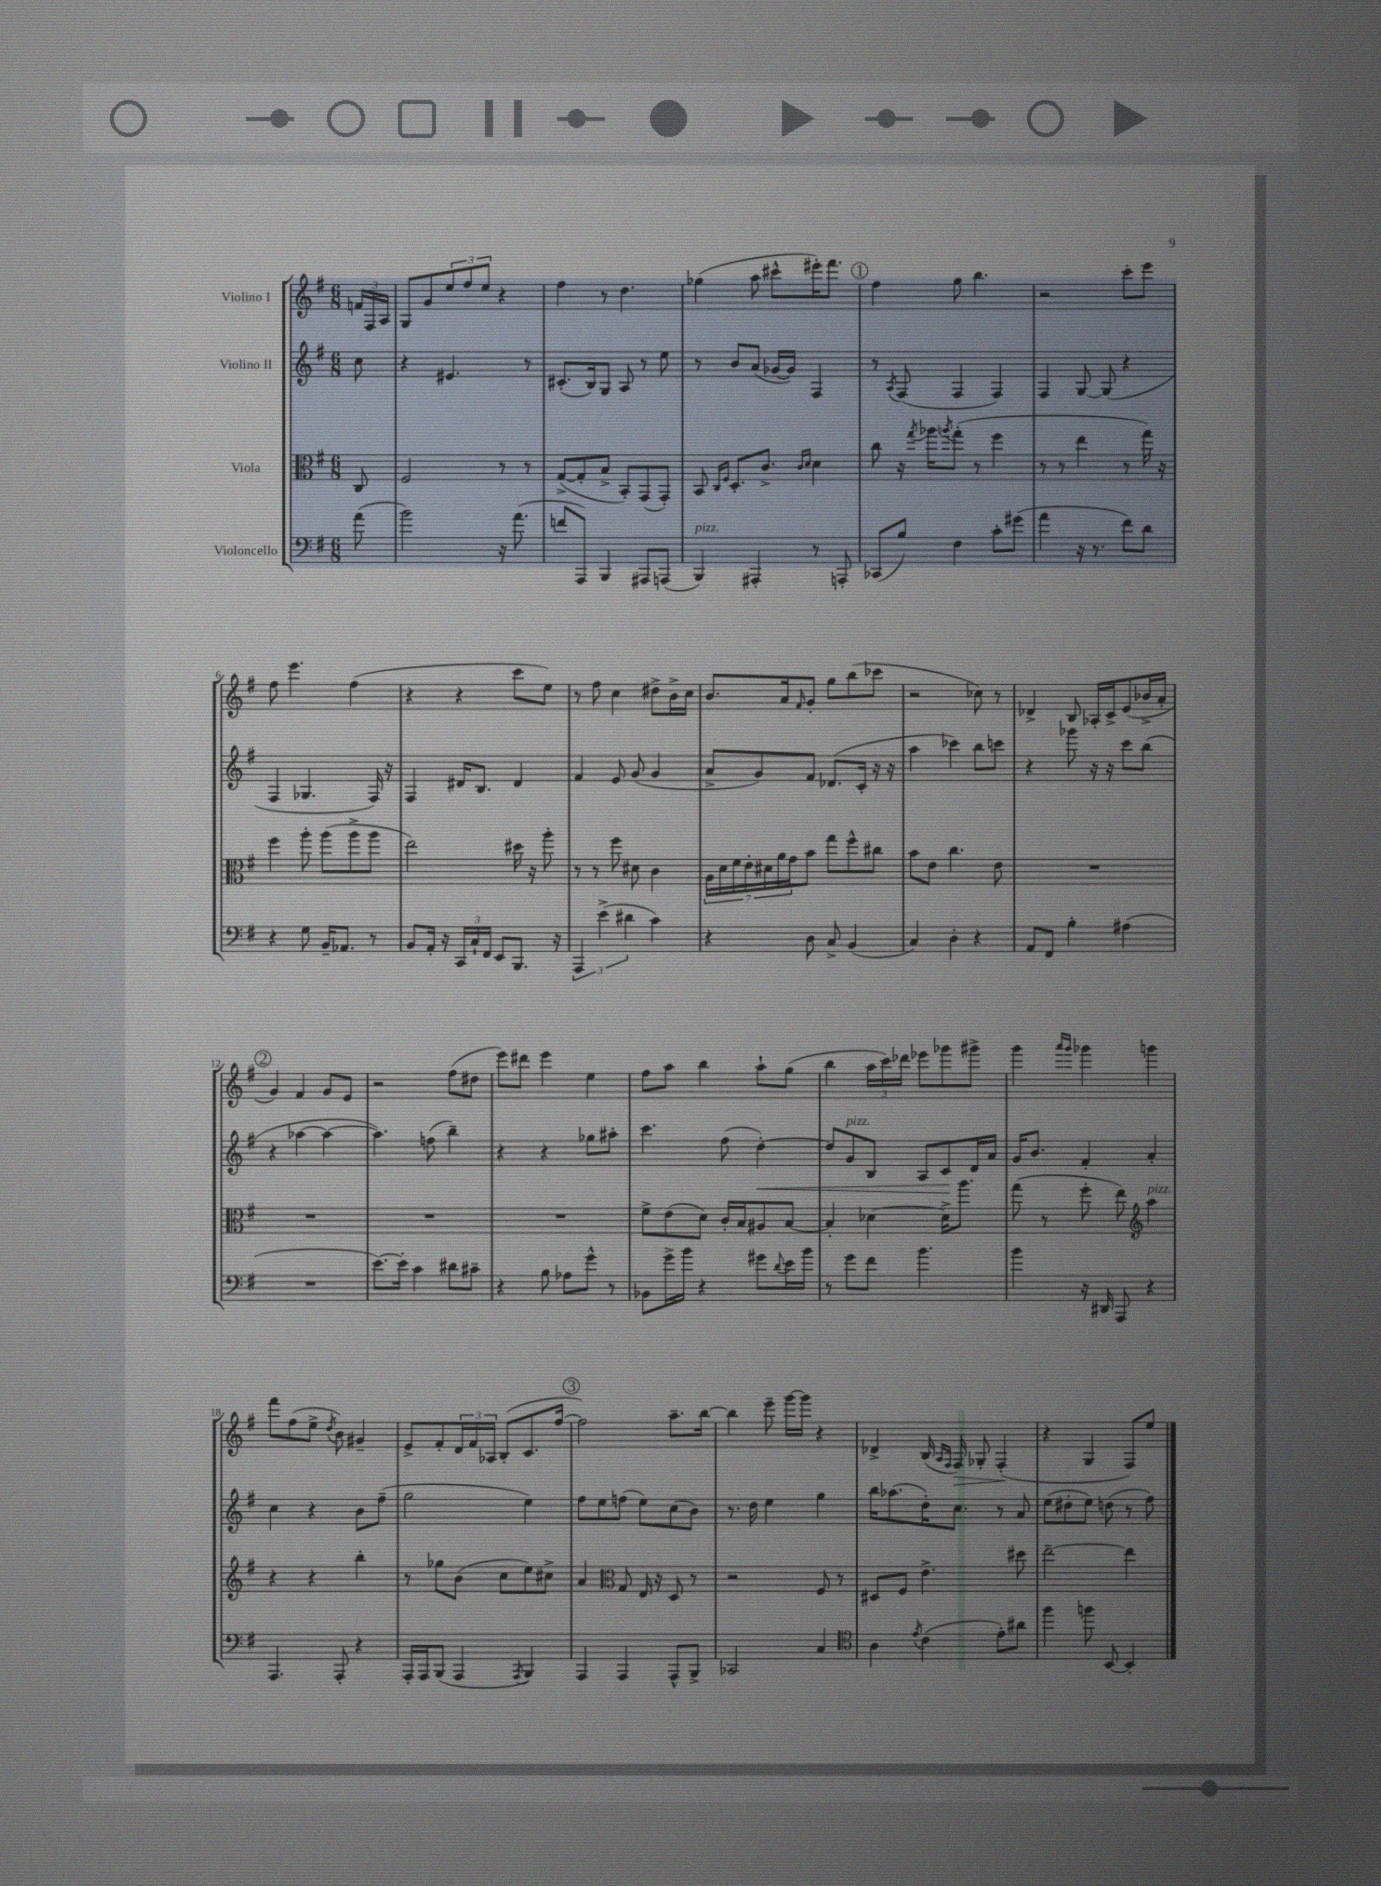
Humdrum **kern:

**kern	**kern	**kern	**dynam	**kern	**dynam
*part4	*part3	*part2	*part2	*part1	*part1
*staff4	*staff3	*staff2	*staff2	*staff1	*staff1
*I"Violoncello	*I"Viola	*I"Violino II	*	*I"Violino I	*
*clefF4	*clefC3	*clefG2	*	*clefG2	*
*k[f#]	*k[f#]	*k[f#]	*	*k[f#]	*
*M6/8	*M6/8	*M6/8	*	*M6/8	*
=	=	=	=	=	=
(8a\	8C/	8cc\	.	24fn/LL	.
.	.	.	.	24F#/	.
.	.	.	.	24A/JJ	.
=1	=1	=1	=1	=1	=1
2b\)	2F#/	4r	.	8G/L	.
.	.	.	.	8g/	.
.	.	4.e#X/	.	12ee/	.
.	.	.	.	12ff#/	.
.	.	.	.	12ee/J	.
16r	8r	.	.	4r	.
(8.a\	.	.	.	.	.
.	8r	8r	.	.	.
=2	=2	=2	=2	=2	=2
8fn/L	([8G^/L	(8.c#X'/L	.	4ff#\	.
8AAA/J)	8G'/]	.	.	.	.
.	.	16B/k)	.	.	.
4BBB/	8B^/J	8G/J	.	8r	.
.	8BB'/L)	8A/	.	4.dd\	.
8AAA#X/L	(8GG/	8r	.	.	.
(8AAAn/J	8GG'/J)	8ee\	.	.	.
=3	=3	=3	=3	=3	=3
!LO:TX:a:i:t=pizz.	!	!	!	!	!
4BBB/)	8BB/	8r	.	(4gg-X\	.
.	16qqC/LL	.	.	.	.
.	16qqF#/JJ	.	.	.	.
.	8.D'/L	8b/L	.	.	.
4AAA#X'/	.	(8a/J	.	8aa\	.
.	8.c^/J	.	.	.	.
.	.	[16g-X/LL	.	8ccc#X^^\L	.
.	.	16g-/JJ])	.	.	.
.	16qqc/LL	.	.	.	.
.	16qqd/JJ	.	.	.	.
8r	4d\	4F#/	.	16eee#X'\K)	.
.	.	.	.	8.fff#\J	.
8AAAn'/	.	.	.	.	.
!!LO:REH:place=s1:t=1
=4	=4	=4	=4	=4	=4
(8CC-X/L	8cc\	8r	.	4ff#\	.
.	.	8qA/	.	.	.
8B/J)	16r	(8F#/	.	.	.
.	8qgg/	.	.	.	.
.	16aa-X\KL	.	.	.	.
.	8qaan/	.	.	.	.
4F#\	(8gg'\J	4F#/	.	8gg\	.
.	8r	.	.	4.bb\	.
8c'\L	4ff#\	4F#/)	.	.	.
(8g#X\J	.	.	.	.	.
=5	=5	=5	=5	=5	=5
4a\	8r	4F#/	.	2r	.
.	8r	.	.	.	.
16r	4ee\	[8G/	.	.	.
8.r	.	.	.	.	.
.	.	(8G/]	.	.	.
8f#\L)	8r	4r	.	8ccc'\L	.
8d\J	16gg\)	.	.	8eee\J	.
.	16r	.	.	.	.
!!LO:LB:g=z
=6	=6	=6	=6	=6	=6
4r	4ff#\	4F#/	.	8ff#\	.
.	.	.	.	4.eee\	.
8G\	8aa'\	4.G-X/	.	.	.
16BB~/KL	(8aa\L	.	.	.	.
8.AA-X/J	.	.	.	.	.
.	8aa^\	.	.	(4ff#\	.
8r	8aa\J	16F#/)	.	.	.
.	.	16r	.	.	.
=7	=7	=7	=7	=7	=7
8BB/L	2ee\)	4F#/	.	4r	.
16AA'/Jk	.	.	.	.	.
16r	.	.	.	.	.
24CC/LL	.	16d#X/KL	.	4r	.
24C`/	.	.	.	.	.
.	.	8.B/J	.	.	.
24FF#/JJ	.	.	.	.	.
8EE/L	.	.	.	.	.
8.BBB/J	16dd#X\	4d#/	.	8ccc\L	.
.	16r	.	.	.	.
.	8aa'\	.	.	8ee\J)	.
16r	.	.	.	.	.
=8	=8	=8	=8	=8	=8
6AAA/	8r	4f#/	.	8r	.
.	8r	.	.	8ff#\	.
(6e^\	.	.	.	.	.
.	8ff#\	8e/	.	4cc\	.
6d#X\	.	.	.	.	.
.	8d#X\	(8g/	.	.	.
4c\)	4c\	4g/	.	8dd#X^\L	.
.	.	.	.	16b^\L	.
.	.	.	.	16cc\JJ	.
=9	=9	=9	=9	=9	=9
4r	28A\LL	8a^/L	.	8.b/L	.
.	28d\	.	.	.	.
.	28f#\	.	.	.	.
.	28e'\	.	.	.	.
.	.	8g/)	.	.	.
.	28d#X\	.	.	.	.
.	28a\	.	.	.	.
.	.	.	.	16a/k	.
.	28g\J	.	.	.	.
.	.	.	.	16qqf#/	.
8D\	8b\J	8f#/J	.	8g'/J	.
8C^/	8gg\L	(8.d-X/L	.	8gg\L	.
(4BB/	8ff#^^\	.	.	(8bb\	.
.	.	16c'/Jk	.	.	.
.	8cc#X\J	16r	.	8ccc-X\J	.
.	.	16r	.	.	.
=10	=10	=10	=10	=10	=10
4C/)	8b\L	4aa\	.	2r	.
.	8e\J	.	.	.	.
4D'\	4.cc\	4ccc-X\)	.	.	.
4r	.	8bb\L	.	8cc-X\)	.
.	8e\	8cccn\J	.	8r	.
=11	=11	=11	=11	=11	=11
8AA/L	2.r	4r	.	4d-X^/	.
8FF#/J	.	.	.	.	.
4B'\	.	8ggg-X\	.	8B/	.
.	.	16r	.	16A-X'/LL	.
.	.	16r	.	16c^/J	.
(4A#X\	.	8ccc\L	.	(8e/	.
.	.	(8bb\J	.	16b-X^/L	.
.	.	.	.	16a'/JJ	.
!!LO:LB:g=z
!!LO:REH:place=s1:t=2
=12	=12	=12	=12	=12	=12
2.r	2.r	4r	.	4g/)	.
.	.	[4aa-X\	.	4f#/	.
.	.	4aa-\_	.	8g/L	.
.	.	.	.	8e/J	.
=13	=13	=13	=13	=13	=13
[8.e\L)	2.r	4.aa-\])	.	2r	.
16e'\Jk]	.	.	.	.	.
4c\	.	.	.	.	.
.	.	(8ffn\	.	.	.
8d#X\L	.	4bb~\)	.	(8ff#\L	.
8c#X~\J	.	.	.	8dd#X\J	.
=14	=14	=14	=14	=14	=14
4r	2.r	4r	.	8eee\L)	.
.	.	.	.	8ddd#X\J	.
8B\	.	4r	.	4eee\	.
8A-X\L	.	.	.	.	.
8g^^\J	.	8gg-X\L	.	4ee\	.
8r	.	8aa#X'\J	.	.	.
=15	=15	=15	=15	=15	=15
8BB-X\L	8f#^\L	4.ccc\	.	8ff#\L	.
16g^\L	(8e\	.	.	8aa\J	.
16b\JJ	.	.	.	.	.
4r	8d\J)	.	.	4bb\	.
.	16c'/LL	(8ff#\	.	.	.
.	16B/J	.	.	.	.
!	!	!	!LO:HP:b	!	!
8g#X\L	8A#X/	[4dd'\)	<	8aa`\L	.
8qqd/	.	.	.	.	.
16e\L	[8B/J	.	.	(8gg\J	.
16b\JJ	.	.	.	.	.
=16	=16	=16	=16	=16	=16
8r	4B'/]	8dd/L]	.	4bb\	.
!	!	!LO:TX:a:i:t=pizz.	!	!	!
8g\L	.	8g/	.	.	.
8f#\J	[4d-X\	8B/J	.	24aa\LL	.
.	.	.	.	24ccc\)	.
.	.	.	.	24ddd-X\JJ	.
4.b\	.	8A/L	.	8eee-X\L	.
.	16d-^\KL]	8c/	.	8ggg-X\	.
.	8.aa\J	.	.	.	.
.	.	16d/L	[	8ggg#X^\J	.
.	.	16a/JJ	.	.	.
=17	=17	=17	=17	=17	=17
4b\	(8gg\	16g/KL	.	4ggg\	.
.	.	8.b/J	.	.	.
.	8r	.	.	.	.
.	.	.	.	16qqaaa/LL	.
.	.	.	.	16qqggg/JJ	.
16r	8ff#'\	4f#'/	.	4ggg-X\	.
16DD#X/	.	.	.	.	.
8AAA/	8ee\)	.	.	.	.
*	*clefG2	*	*	*	*
!	!LO:TX:a:i:t=pizz.	!	!	!	!
4r	4aa\	4a'/	.	4gggn\	.
!!LO:LB:g=z
=18	=18	=18	=18	=18	=18
4.AAA/	4r	4cc\	.	8fff#\L	.
.	.	.	.	(8ff#\	.
.	4r	4r	.	8ee^\J	.
.	.	.	.	8qdd/	.
8AAA'/	.	.	.	8b\)	.
4r	4bb'\	8b\L	.	4g#X~/	.
.	.	(8ff#~\J	.	.	.
=19	=19	=19	=19	=19	=19
16AAA'/LL	8r	2gg\	.	8e^/L	.
16AAA/J	.	.	.	.	.
(8BBB/J	8gg-X\L	.	.	8f#'/	.
4AAA/	(8b\J	.	.	24d/L	.
.	.	.	.	24f#/	.
.	.	.	.	24A-X/JJ	.
.	8cc\L	.	.	(8B'/L	.
8qAAA/	.	.	.	.	.
4BBB/)	8ee\)	4ee\)	.	8.c/	.
.	8cc#X^\J	.	.	.	.
.	.	.	.	[16ff#/Jk	.
!!LO:REH:place=s1:t=3
=20	=20	=20	=20	=20	=20
4AAA/	4a/	8ff#\L	.	2ff#\])	.
.	.	8ee\	.	.	.
*	*clefC3	*	*	*	*
4AAA/	8G/	(8ffn\J	.	.	.
.	16E/	8ee\L)	.	.	.
.	16r	.	.	.	.
8AAA^^/L	8D/	(8cc\	.	8.aa~\L	.
8BBB^/J	8r	8b\J)	.	.	.
.	.	.	.	[16bb\Jk	.
=21	=21	=21	=21	=21	=21
2CC-X/	2r	8.r	.	4bb\]	.
.	.	16dd\	.	.	.
.	.	4ee\	.	8eee~\	.
.	.	.	.	[16ggg\LL	.
.	.	.	.	16ggg\JJ]	.
4C/	8F#/	4gg\	.	4r	.
.	8r	.	.	.	.
=22	=22	=22	=22	=22	=22
*clefC4	*	*	*	*	*
4A\	8D#X/L	16bb\KL	.	4d-X^/	.
.	.	(8.aa-X\	.	.	.
.	8F#/J	.	.	.	.
8qe/	.	.	.	.	.
(4c\	4.e^\	16dd'\K)	.	(16B/	.
.	.	.	.	16qqA/LL	.
.	.	.	.	16qqF#/JJ	.
!	!	!	!	!	!LO:HP:b
.	.	8.cc\J	.	16F#/)	>
.	.	.	.	8G-X'/	.
8e'\L)	.	8r	.	(4F#'/	.
8a#X\J	8dd#X\	8a/	.	.	.
.	.	.	.	.	]
=23	=23	=23	=23	=23	=23
4ff#\	[2ee~\	(8ee\L	.	4r	.
.	.	8dd#X'\	.	.	.
8ffn\	.	8ee\J)	.	4G/	.
[8BB/	.	(8ddn\	.	.	.
4BB'/]	4ee\]	8r	.	8F#/L)	.
.	.	8ff#\)	.	8ee/J	.
==	==	==	==	==	==
*-	*-	*-	*-	*-	*-
